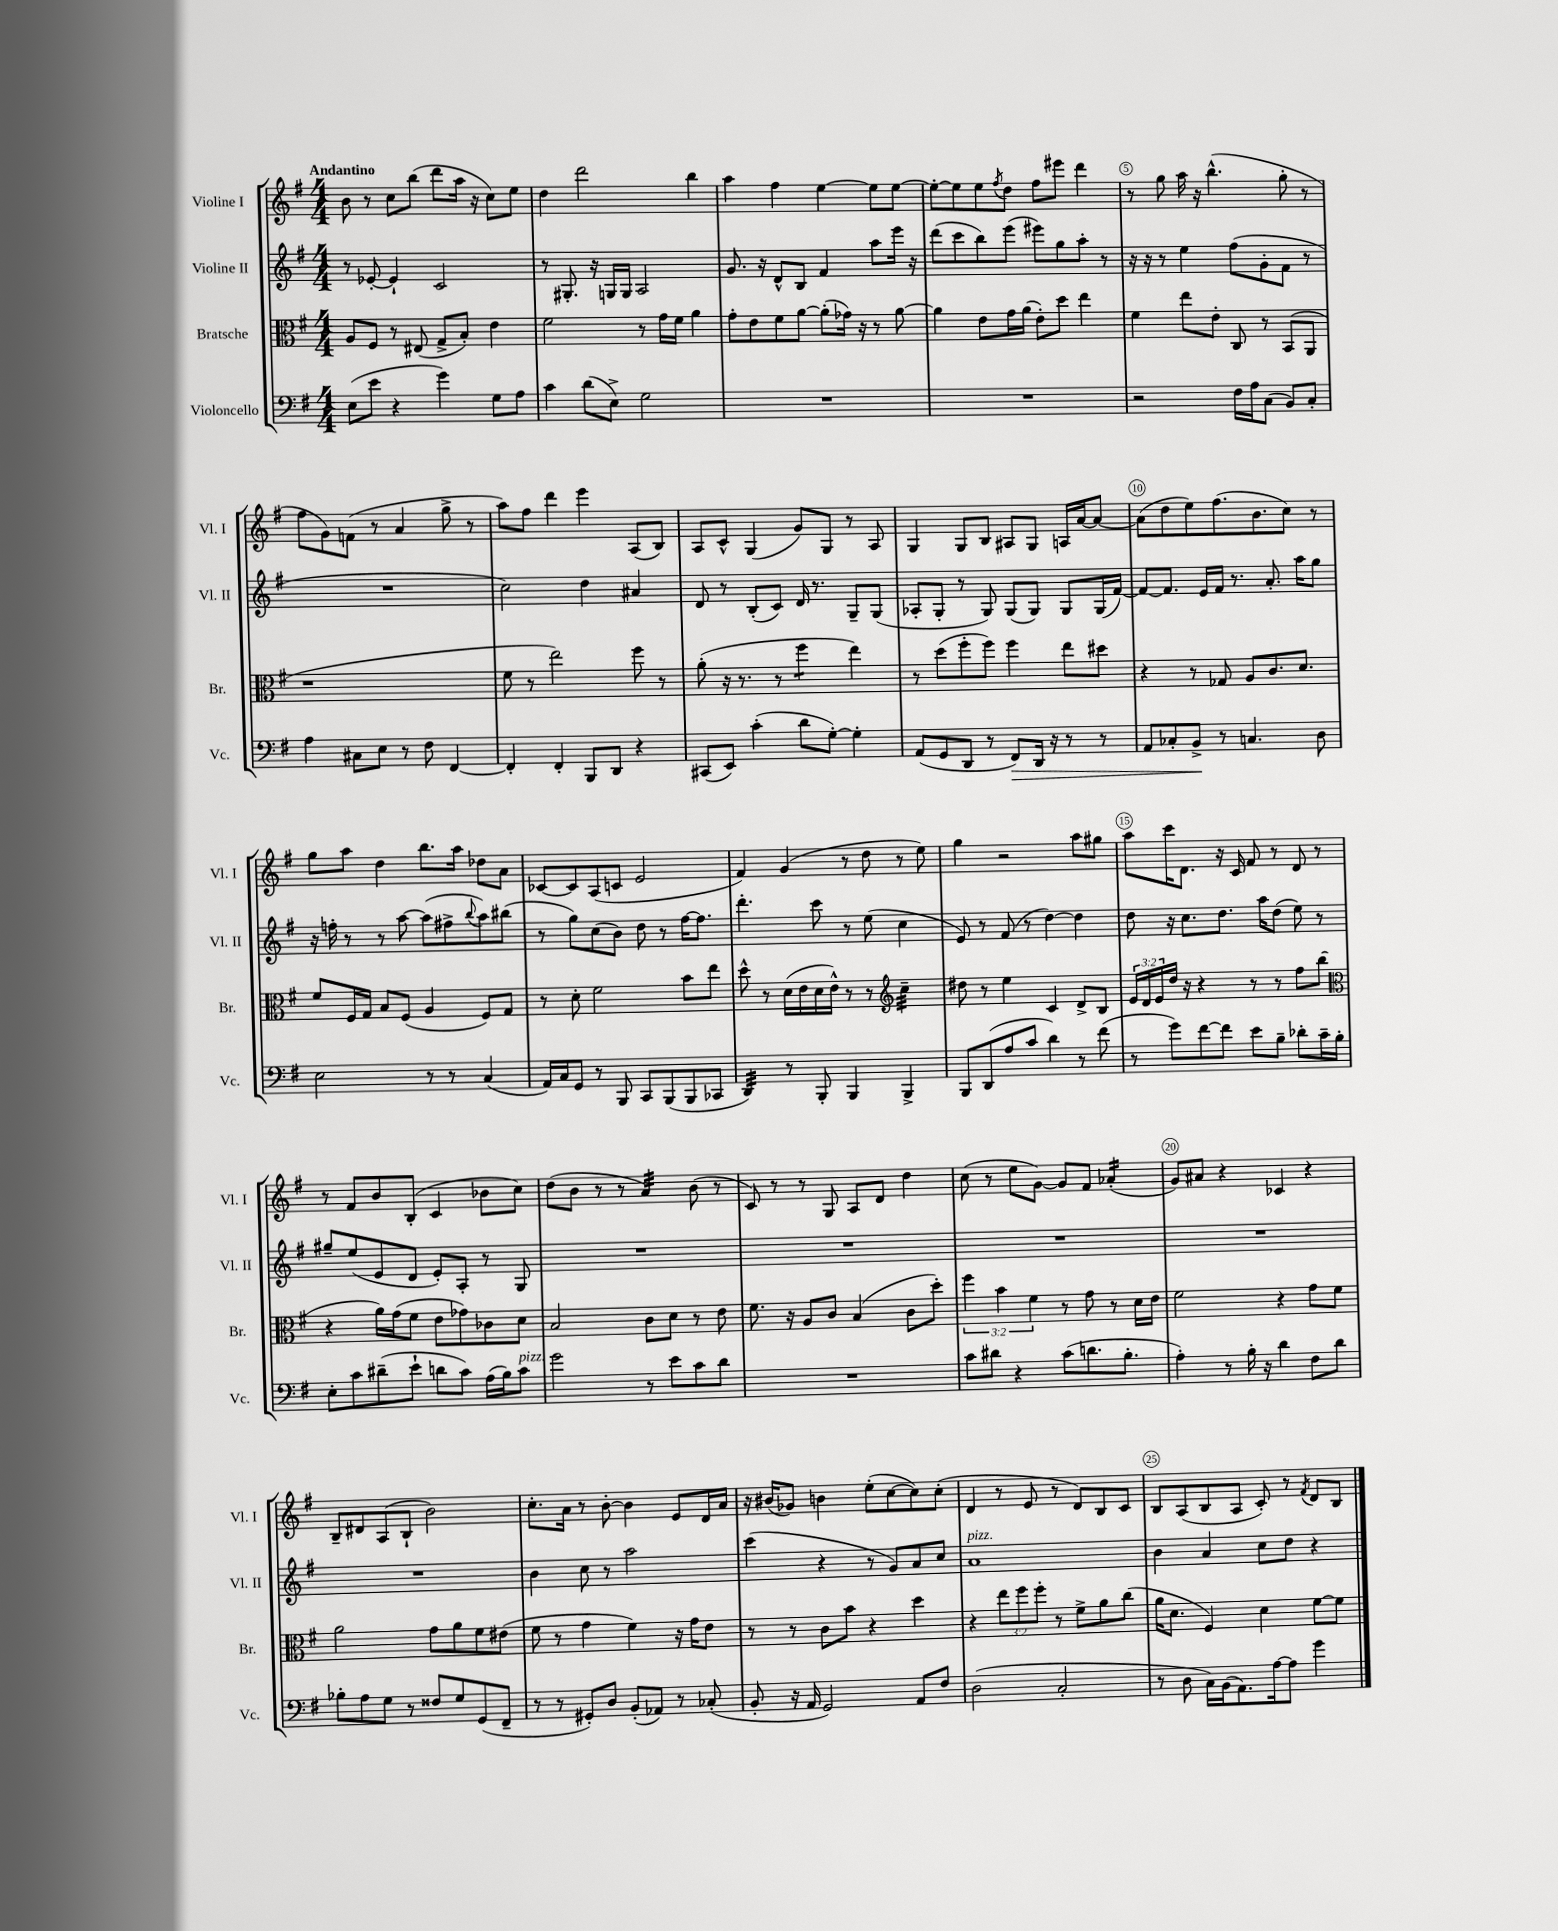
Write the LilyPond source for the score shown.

<<
\new StaffGroup <<
\new Staff = "s0" \with { instrumentName = "Violine I" shortInstrumentName = "Vl. I" } {
    \clef treble \key g \major \numericTimeSignature \time 4/4 \tempo "Andantino"
    b'8 r8 c''8 b''8( d'''8 a''16 r16 c''8) e''8 |
    d''4 d'''2 b''4 |
    a''4 fis''4 e''4~ e''8 e''8~ |
    e''8~-. e''8 e''8 \acciaccatura { fis''8 } d''8 fis''8 eis'''8 d'''4 |
    r8 g''8 a''16 r16 b''4.-^( g''8-. r8 |
    fis''8 g'8) f'8( r8 a'4 g''8-> r8 |
    a''8) fis''8 d'''4 e'''4 a8( b8) |
    a8 c'8-^ g4( g'8) g8 r8 a8 |
    g4 g8 b8 ais8 g8 a16 a'16~ a'8~ |
    a'8( d''8 e''8) fis''8.( b'8. c''8) r8 |
    g''8 a''8 d''4 b''8. a''16 des''8 a'8 |
    ces'8~ ces'8 a8( c'8 e'2 |
    fis'4) g'4( r8 d''8 r8 e''8) |
    g''4 r2 a''8 gis''8 |
    a''8 c'''16 d'8. r16 c'16 fis'8 r8 d'8 r8 |
    r8 fis'8 b'8 b8-.( c'4 bes'8 c''8) |
    d''8( b'8 r8 r8 a'4:32) b'8( r8 |
    c'8) r8 r8 g8 a8 d'8 d''4 |
    c''8( r8 e''8 g'8~) g'8 fis'8 aes'4:16-.( |
    g'8) ais'8 r4 ces'4 r4 |
    b8-- dis'8 a8( b8-! b'2) |
    c''8.-. a'16 r8 b'8~-. b'4 e'8 d'16 a'16 |
    r16 bis'16( ges'8) b'4 e''8-.( c''8~ c''8) c''8-.( |
    d'4 r8 e'8 r8 d'8) b8 c'8 |
    b8 a8( b8 a8 c'8-.) r8 \acciaccatura { fis'8 } d'8 b8 \bar "|." |
}
\new Staff = "s1" \with { instrumentName = "Violine II" shortInstrumentName = "Vl. II" } {
    \clef treble \key g \major \numericTimeSignature \time 4/4
    r8 ees'8~-. ees'4-! c'2 |
    r8 gis8.-. r16 g16 g16 a2 |
    g'8. r16 d'8-^ b8 fis'4 a''8 e'''16 r16 |
    d'''8( c'''8 b''8) e'''8( eis'''8) g''8 a''8-. r8 |
    r16 r16 r8 e''4 fis''8( g'8-. fis'8 r8 |
    R1 |
    c''2) d''4 ais'4 |
    d'8 r8 b8-.( c'8) d'16 r8. g8-- g8( |
    aes8-. g8-. r8 g8) g8( g8) g8 g16( fis'16~) |
    fis'8~ fis'8. e'16 fis'16 r8. a'8.-. a''16 g''8 |
    r16 f''16-. r8 r8 a''8~ a''8( fis''8-> \appoggiatura { b''8 } a''8) bis''8( |
    r8 g''8) c''8( b'8) d''8 r8 fis''16~ fis''8. |
    d'''4.-. c'''8 r8 e''8( c''4 |
    e'8) r8 fis'8( r8 d''4~) d''4 |
    d''8 r16 c''8. d''8. a''16 d''8( e''8) r8 |
    gis''8-- e''8( e'8 d'8 e'8-.) a8-. r8 g8 |
    R1 |
    R1 |
    R1 |
    R1 |
    R1 |
    b'4 c''8 r8 a''2 |
    c'''4( r4 r8 g'8) a'8 c''8 |
    a'1^\markup { \italic "pizz." } |
    b'4 a'4 c''8 d''8 r4 \bar "|." |
}
\new Staff = "s2" \with { instrumentName = "Bratsche" shortInstrumentName = "Br." } {
    \clef alto \key g \major \numericTimeSignature \time 4/4 \override Staff.TupletNumber.text = #tuplet-number::calc-fraction-text
    a8 fis8 r8 eis8( g8-> b8-.) e'4 |
    fis'2 r8 g'16 fis'16 a'4 |
    g'8-. e'8 fis'8 a'8~ a'8-.( ges'16) r16 r8 a'8~ |
    a'4 e'8 g'16 a'16( e'8-.) d''8 e''4 |
    fis'4 e''8 e'8-. c8 r8 b,8( a,8 |
    r1 |
    fis'8 r8 e''2) fis''8 r8 |
    a'8-.( r16 r8. r8 fis''4:8 e''4) |
    r8 d''8( fis''8-. fis''8) fis''4 e''8 dis''8 |
    r4 r8 ges8 a8 c'8. d'8. |
    fis'8 fis16 g16 b8 fis8( a4 fis8) g8 |
    r8 d'8-. fis'2 b'8 e''8 |
    d''8-^ r8 d'16( e'16 d'16 e'16-^) r8 r8 \clef treble c''4:32-- |
    dis''8 r8 e''4 c'4 d'8-> b8 |
    \tuplet 3/2 { e'16 d'16 e'16 } d''16 r16 r4 r8 r8 fis''8 b''8( |
    \clef alto r4 a'16) g'16( fis'8 e'8 ges'8) ces'8 d'8 |
    b2 c'8 d'8 r8 e'8 |
    fis'8. r16 a8 c'8 b4( c'8 d''8-.) |
    \tuplet 3/2 { fis''4 b'4 fis'4 } r8 g'8 r8 d'16 e'16 |
    fis'2 r4 g'8 fis'8 |
    a'2 g'8 a'8 fis'8 eis'8( |
    fis'8 r8 g'4 fis'4) r16 g'16 e'8 |
    r8 r8 c'8 b'8 r4 d''4 |
    r4 \tuplet 3/2 { e''8 fis''8 fis''8-. } r8 fis'8-> a'8 c''8( |
    a'16 d'8. fis4) d'4 fis'8~ fis'8 \bar "|." |
}
\new Staff = "s3" \with { instrumentName = "Violoncello" shortInstrumentName = "Vc." } {
    \clef bass \key g \major \numericTimeSignature \time 4/4
    e8( e'8 r4 g'4) g8 a8 |
    c'4 d'8( e8->) g2 |
    R1 |
    R1 |
    r2 fis16 a16 c8( b,8) c8-. |
    a4 cis8 e8 r8 fis8 fis,4~ |
    fis,4-. fis,4-. b,,8 d,8 r4 |
    cis,8( e,8) c'4-.( d'8 g8~-.) g4-. |
    a,8( g,8 d,8 r8 fis,8\>) d,16 r16 r8 r8 |
    a,8 ces8-. b,8->\! r8 c4. d8 |
    e2 r8 r8 c4( |
    a,16) c16 g,8 r8 b,,8 c,8 b,,8( b,,8 ces,8 |
    d,4:32) r8 b,,8-. b,,4 b,,4-> |
    b,,8 d,8( a8 c'8 d'4) r8 fis'8( |
    r8 g'8) fis'8~ fis'8 e'8 b8-- des'8-. c'16-- b16-. |
    e8-. c'8 dis'8--( e'8-! d'8 c'8) a16( b16) c'8^\markup { \italic "pizz." } |
    g'2 r8 e'8 c'8 d'8 |
    R1 |
    c'8 dis'8 r4 c'8( d'8. b8.-. |
    a4-.) r8 b16-. r16 d'4 fis8 d'8 |
    bes8-. a8 g8 r8 fisis8 g8 g,8( fis,8-- |
    r8 r8 gis,8-.) d8 b,8-.( aes,8) r8 ces8-.( |
    b,8-. r16 a,16 g,2) a,8 fis8 |
    d2( c2-. |
    r8 d8 c16) b,16( a,8.) a16~ a8 g'4 \bar "|." |
}
>>
>>
\layout { \context { \Score \override BarNumber.break-visibility = ##(#f #t #t) barNumberVisibility = #(every-nth-bar-number-visible 5) \override BarNumber.stencil = #(make-stencil-circler 0.1 0.3 ly:text-interface::print) } }
